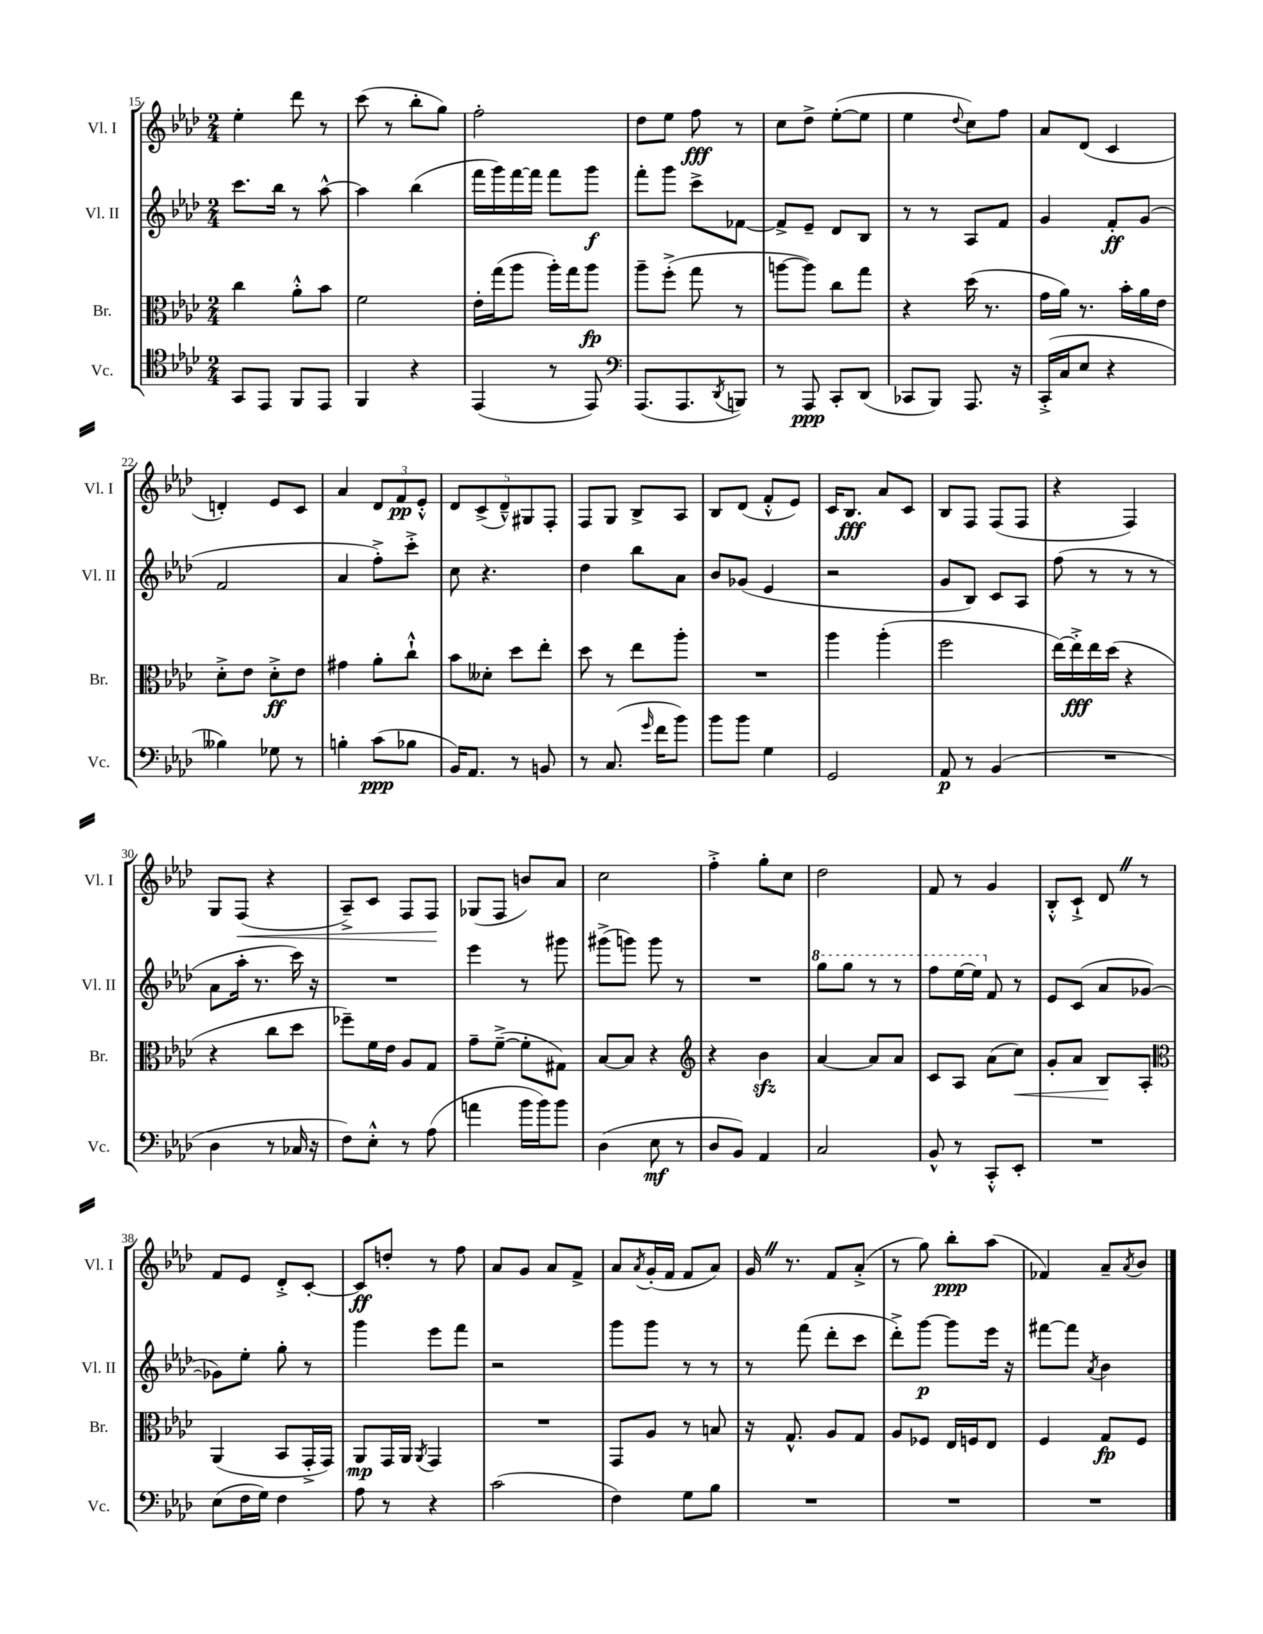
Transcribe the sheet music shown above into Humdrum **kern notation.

**kern	**dynam	**kern	**dynam	**kern	**dynam	**kern	**dynam
*part4	*part4	*part3	*part3	*part2	*part2	*part1	*part1
*staff4	*staff4	*staff3	*staff3	*staff2	*staff2	*staff1	*staff1
*I"Vc.	*	*I"Br.	*	*I"Vl. II	*	*I"Vl. I	*
*I'Vc.	*	*I'Br.	*	*I'Vl. II	*	*I'Vl. I	*
*clefC4	*	*clefC3	*	*clefG2	*	*clefG2	*
*k[b-e-a-d-]	*	*k[b-e-a-d-]	*	*k[b-e-a-d-]	*	*k[b-e-a-d-]	*
*M2/4	*	*M2/4	*	*M2/4	*	*M2/4	*
=15	=15	=15	=15	=15	=15	=15	=15
8GG/L	.	4cc\	.	8.ccc\L	.	4ee-'\	.
8EE-/J	.	.	.	.	.	.	.
.	.	.	.	16bb-\Jk	.	.	.
8FF/L	.	8a-'^^\L	.	8r	.	8ddd-\	.
8EE-/J	.	8b-\J	.	[8aa-^^\	.	8r	.
=16	=16	=16	=16	=16	=16	=16	=16
4FF/	.	2f\	.	4aa-\]	.	(8ccc\	.
.	.	.	.	.	.	8r	.
4r	.	.	.	(4bb-\	.	8bb-'\L	.
.	.	.	.	.	.	8gg\J)	.
=17	=17	=17	=17	=17	=17	=17	=17
(4EE-/	.	16e-'\LL	.	16fff\LL	.	2ff'\	.
.	.	(16gg\J	.	16ggg\)	.	.	.
.	.	8aa-\J	.	[16fff\	.	.	.
.	.	.	.	16fff\JJ]	.	.	.
8r	.	16aa-'\LL)	.	8fff\L	.	.	.
.	.	16gg\J	.	.	.	.	.
8EE-/)	.	8aa-\J	fp	8ggg\J	f	.	.
=18	=18	=18	=18	=18	=18	=18	=18
*clefF4	*	*	*	*	*	*	*
(8.AAA-/L	.	8aa-~\L	.	8fff'\L	.	8dd-\L	.
.	.	(8ff'^\J	.	8ggg\J	.	8ee-\J	.
8.AAA-/	.	.	.	.	.	.	.
.	.	8gg\	.	8ccc^\L	.	8ff\	fff
8qDD-/	.	.	.	.	.	.	.
8BBBn/J)	.	8r	.	[8f-X\J	.	8r	.
=19	=19	=19	=19	=19	=19	=19	=19
8r	.	[8aan\L	.	8f-^/L]	.	8cc\L	.
8AAA-/	ppp	8aa\J])	.	8e-~/J	.	8dd-^\J	.
8CC'/L	.	8cc\L	.	8d-/L	.	([8ee-'\L	.
(8DD-/J	.	8gg\J	.	8B-/J	.	8ee-\J]	.
=20	=20	=20	=20	=20	=20	=20	=20
8CC-X/L	.	4r	.	8r	.	4ee-\	.
8BBB-/J)	.	.	.	8r	.	.	.
.	.	.	.	.	.	8qqdd-/	.
8.AAA-/	.	(16dd-\	.	8A-/L	.	8cc\L)	.
.	.	8.r	.	.	.	.	.
.	.	.	.	8f/J	.	8ff\J	.
16r	.	.	.	.	.	.	.
=21	=21	=21	=21	=21	=21	=21	=21
(16CC'^/LL	.	16g\LL	.	4g/	.	8a-/L	.
16C/J	.	16a-\JJ)	.	.	.	.	.
8E-/J	.	8.r	.	.	.	(8d-/J	.
4r	.	.	.	8f'/L	ff	4c/	.
.	.	16b-'\LL	.	.	.	.	.
.	.	16a-\	.	(8g/J	.	.	.
.	.	16e-\JJ	.	.	.	.	.
!!LO:LB:g=z
=22	=22	=22	=22	=22	=22	=22	=22
4B--X\)	.	8d-'^\L	.	2f/	.	4dn'/)	.
.	.	8e-\J	.	.	.	.	.
8G-X\	.	8d-'^\L	ff	.	.	8e-/L	.
8r	.	8e-\J	.	.	.	8c/J	.
=23	=23	=23	=23	=23	=23	=23	=23
4Bn'\	.	4g#X\	.	4a-/	.	4a-/	.
(8c\L	ppp	8a-'\L	.	8ff'^\L)	.	12d-/L	.
.	.	.	.	.	.	12f/	pp
8B-X\J	.	8cc`^^\J	.	8ccc'^\J	.	.	.
.	.	.	.	.	.	12e-'^^/J	.
=24	=24	=24	=24	=24	=24	=24	=24
16BB-/KL)	.	8b-\L	.	8cc\	.	10d-/L	.
8.AA-/J	.	.	.	.	.	.	.
.	.	.	.	.	.	(10c^/	.
.	.	8d--X'\J	.	4.r	.	.	.
.	.	.	.	.	.	10d-~^^/)	.
8r	.	8dd-\L	.	.	.	.	.
.	.	.	.	.	.	10G#X/	.
8BBn/	.	8ee-'\J	.	.	.	.	.
.	.	.	.	.	.	10F'/J	.
=25	=25	=25	=25	=25	=25	=25	=25
8r	.	8dd-\	.	4dd-\	.	8F/L	.
(8.C/	.	8r	.	.	.	8G/J	.
.	.	8ee-\L	.	8bb-\L	.	8B-^/L	.
16qqg/	.	.	.	.	.	.	.
16f\KL	.	.	.	.	.	.	.
8b-\J)	.	8aa-'\J	.	8a-\J	.	8A-/J	.
=26	=26	=26	=26	=26	=26	=26	=26
8b-\L	.	2r	.	8b-/L	.	8B-/L	.
8b-\J	.	.	.	(8g-X/J	.	(8d-/J	.
4G\	.	.	.	4e-/	.	8f'^^/L	.
.	.	.	.	.	.	8e-/J)	.
=27	=27	=27	=27	=27	=27	=27	=27
2GG/	.	4aa-\	.	2r	.	16c/KL	.
.	.	.	.	.	.	8.B-/J	fff
.	.	(4aa-'\	.	.	.	8a-/L	.
.	.	.	.	.	.	8c/J	.
=28	=28	=28	=28	=28	=28	=28	=28
8AA-/	p	2ff\	.	8g/L	.	8B-/L	.
8r	.	.	.	8B-/J)	.	8F/J	.
(4BB-/	.	.	.	8c/L	.	(8F/L	.
.	.	.	.	8A-/J	.	8F/J	.
=29	=29	=29	=29	=29	=29	=29	=29
2r	.	[16ee-\LL)	.	(8ff\	.	4r	.
.	.	16ee-'^\]	fff	.	.	.	.
.	.	16ee-\	.	8r	.	.	.
.	.	(16dd-\JJ	.	.	.	.	.
.	.	4r	.	8r	.	4F/)	.
.	.	.	.	8r	.	.	.
!!LO:LB:g=z
=30	=30	=30	=30	=30	=30	=30	=30
4D-\	.	4r	.	8a-\L	.	8G/L	.
!	!	!	!	!	!	!	!LO:HP:b
.	.	.	.	16aa-'\Jk	.	(8F/J	<
.	.	.	.	8.r	.	.	.
8r	.	8cc\L	.	.	.	4r	.
16C-X/	.	8dd-\J	.	16ccc\)	.	.	.
16r	.	.	.	16r	.	.	.
=31	=31	=31	=31	=31	=31	=31	=31
8F\L)	.	8ff-X~\L)	.	2r	.	8A-~^/L)	.
8E-'^^\J	.	16f\L	.	.	.	8c/J	.
.	.	16e-\JJ	.	.	.	.	.
8r	.	8A-/L	.	.	.	8F/L	.
(8A-\	.	8G/J	.	.	.	8F/J	.
.	.	.	.	.	.	.	[
=32	=32	=32	=32	=32	=32	=32	=32
4an\	.	8g~\L	.	4eee-\	.	(8G-X/L	.
.	.	([8f~^\J	.	.	.	8F/J	.
16b-\LL	.	8f'\L]	.	8r	.	8bn/L)	.
16b-\J)	.	.	.	.	.	.	.
8b-\J	.	8G#X\J)	.	8ggg#X\	.	8a-/J	.
=33	=33	=33	=33	=33	=33	=33	=33
(4D-\	.	[8B-/L	.	(8ggg#X^\L	.	2cc\	.
.	.	8B-/J]	.	8gggn\J)	.	.	.
8E-\	mf	4r	.	8ggg\	.	.	.
8r	.	.	.	8r	.	.	.
=34	=34	=34	=34	=34	=34	=34	=34
*	*	*clefG2	*	*	*	*	*
8D-/L	.	4r	.	2r	.	4ff'^\	.
8BB-/J)	.	.	.	.	.	.	.
4AA-/	.	4b-zz\	.	.	.	8gg'\L	.
.	.	.	.	.	.	8cc\J	.
=35	=35	=35	=35	=35	=35	=35	=35
*	*	*	*	*8va	*	*	*
2C/	.	[4a-/	.	8ggg\L	.	2dd-\	.
.	.	.	.	8ggg\J	.	.	.
.	.	8a-/L]	.	8r	.	.	.
.	.	8a-/J	.	8r	.	.	.
=36	=36	=36	=36	=36	=36	=36	=36
8BB-^^/	.	8c/L	.	8fff\L	.	8f/	.
8r	.	8A-/J	.	[16eee-\L	.	8r	.
.	.	.	.	16eee-\JJ]	.	.	.
*	*	*	*	*X8va	*	*	*
8CC'^^/L	.	(8a-\L	.	8f/	.	4g/	.
!	!	!	!LO:HP:b	!	!	!	!
8EE-'/J	.	8cc\J)	<	8r	.	.	.
=37	=37	=37	=37	=37	=37	=37	=37
2r	.	8g'/L	.	8e-/L	.	8B-'^^/L	.
.	.	8a-/J	.	(8c/J	.	8c`^/J	.
.	.	8B-/L	.	8a-/L	.	8d-Z/	.
.	.	8A-'/J	[	[8g-X/J	.	8r	.
!!LO:LB:g=z
=38	=38	=38	=38	=38	=38	=38	=38
*	*	*clefC3	*	*	*	*	*
(8E-\L	.	(4AA-/	.	8g-X\L])	.	8f/L	.
16F\L	.	.	.	8ee-'\J	.	8e-/J	.
16G\JJ)	.	.	.	.	.	.	.
4F\	.	8BB-/L	.	8gg'\	.	8d-'^/L	.
.	.	16GG'^/L	.	8r	.	[8c'/J	.
.	.	16GG/JJ)	.	.	.	.	.
=39	=39	=39	=39	=39	=39	=39	=39
8A-\	.	8AA-/L	mp	4ggg\	.	8c/L]	ff
8r	.	16GG/L	.	.	.	8ddn'/J	.
.	.	16AA-/JJ	.	.	.	.	.
.	.	8qAA-/	.	.	.	.	.
4r	.	4GG/	.	8eee-\L	.	8r	.
.	.	.	.	8fff\J	.	8ff\	.
=40	=40	=40	=40	=40	=40	=40	=40
(2c\	.	2r	.	2r	.	8a-/L	.
.	.	.	.	.	.	8g/J	.
.	.	.	.	.	.	8a-/L	.
.	.	.	.	.	.	8f^/J	.
=41	=41	=41	=41	=41	=41	=41	=41
4F\)	.	8GG/L	.	8ggg\L	.	8a-/L	.
.	.	.	.	.	.	8qa-/	.
.	.	8A-/J	.	8ggg\J	.	(16g'/L	.
.	.	.	.	.	.	16f/JJ	.
8G\L	.	8r	.	8r	.	8f/L	.
8B-\J	.	8Bn/	.	8r	.	8a-/J)	.
=42	=42	=42	=42	=42	=42	=42	=42
2r	.	16r	.	8r	.	16gZ/	.
.	.	8.G^^/	.	.	.	8.r	.
.	.	.	.	(8fff\	.	.	.
.	.	8A-/L	.	8ddd-'\L	.	8f/L	.
.	.	8G/J	.	8ccc\J	.	(8a-'^/J	.
=43	=43	=43	=43	=43	=43	=43	=43
2r	.	8A-/L	.	8ddd-'^\L)	.	8r	.
.	.	8F-X/J	.	[8ggg\J	p	8gg\)	.
.	.	16E-/LL	.	8ggg\L]	.	8bb-'\L	ppp
.	.	16Fn/J	.	.	.	.	.
.	.	8E-/J	.	16eee-\Jk	.	(8aa-\J	.
.	.	.	.	16r	.	.	.
=44	=44	=44	=44	=44	=44	=44	=44
2r	.	4F/	.	[8fff#X\L	.	4f-X/)	.
.	.	.	.	8fff#\J]	.	.	.
.	.	.	.	8qa-/	.	.	.
.	.	8G/L	fp	4b-\	.	8a-~/L	.
.	.	.	.	.	.	8qa-/	.
.	.	8F/J	.	.	.	8b-/J	.
==	==	==	==	==	==	==	==
*-	*-	*-	*-	*-	*-	*-	*-
